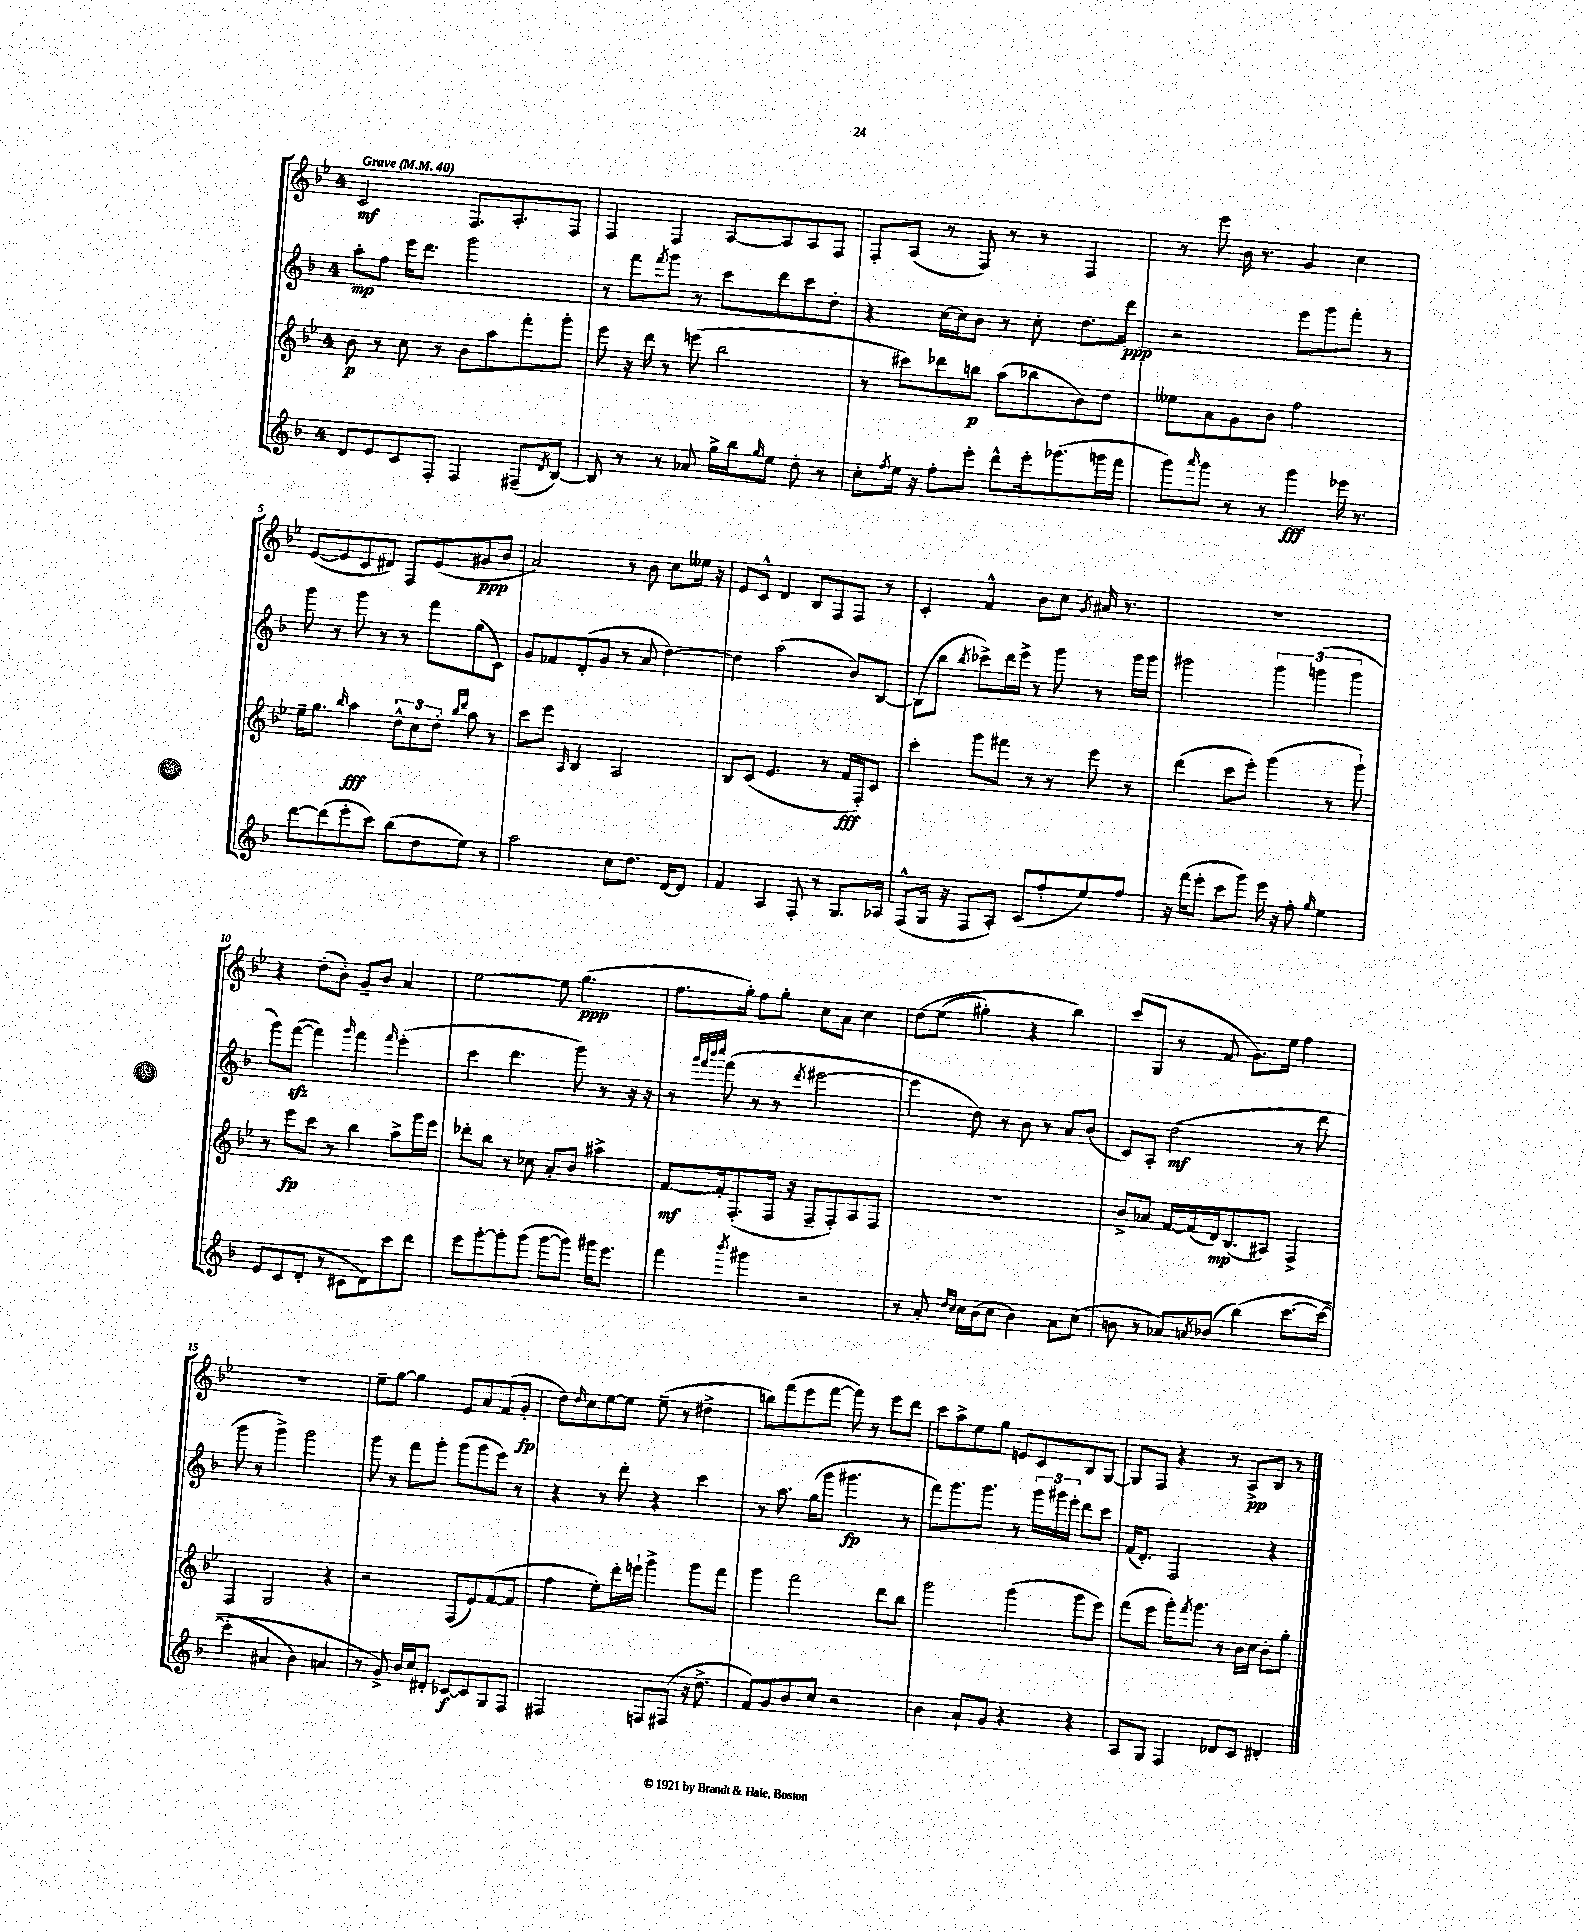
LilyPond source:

<<
\new StaffGroup <<
\new Staff = "s0" {
    \clef treble \key bes \major \once \override Staff.TimeSignature.style = #'single-digit \time 4/4 \tempo "Grave" 4 = 40
    c'2\mf f8. a8.-. f8 |
    f4 f4 a8~ a8 a8 f8 |
    f8-. a8( r8 f8) r8 r8 f4 |
    r8 ees'''8 bes'16 r8. g'4 c''4 |
    ees'8~( ees'8 c'8 dis'8) f8 ees'8( gis'8\ppp bes'8 |
    a'2) r8 bes'8 c''8 eeses''16 r16 |
    ees'8 c'8-^ d'4 bes8 f8 f8 r8 |
    c'4-. f'4-^ bes'8 c''8 \acciaccatura { g'8 } ais'16 r8. |
    R1 |
    r4 d''8-.( bes'8-.) g'8-- bes'8 a'4 |
    ees''2~ ees''8 g''4.\ppp( |
    f''8. g''16-.) f''8 g''8-. c''8 a'8 c''4 |
    d''8\( ees''8( gis''4-.) r4 bes''4\) |
    c'''8( g8 r8 f'8 g'8.) ees''16 f''4 |
    R1 |
    ees''8-- g''8~ g''4 ees'8 a'8 f'8( g'8-.\fp |
    d''8) \grace { d''16 } c''8 ees''8~ ees''8 ees''8--( r8 dis''4-> |
    b''8) f'''8( ees'''8 f'''8~ f'''8) r8 ees'''8 d'''8 |
    c'''8 a''8-> ees''8 g''8 e'8 c'8 bes8 g8~ |
    g8 f8 r4 r8 a8->\pp bes8 r8 \bar "|." |
}
\new Staff = "s1" {
    \clef treble \key f \major \once \override Staff.TimeSignature.style = #'single-digit \time 4/4
    a''8-.\mp f''8 e'''16 d'''8. g'''2 |
    r8 f'''8 \acciaccatura { f'''8 } g'''8 r8 c'''8 d'''8 c'''8 d''8-. |
    r4 c''16~ c''16 bes'8 r8 c''8-. d''8. d'''16\ppp |
    r2 e'''8 g'''8 f'''8-. r8 |
    g'''8 r8 g'''8 r8 r8 f'''8 g''8( c'8) |
    g'8 fes'8 d'8-.( g'8 r8 a'8 d''4~) |
    d''4 a''2( bes'8) bes8~ |
    bes8( bes''8 \acciaccatura { bes''8 } ces'''8->) d'''16 e'''16-> r8 g'''8 r8 g'''16 g'''16 |
    gis'''2 \tuplet 3/2 { gis'''4 g'''4( g'''4 } |
    g'''8) f'''8~\sfz( f'''4) \grace { g'''16 } f'''4 \grace { f'''16 } e'''4-.( |
    c'''4 d'''4. g'''8) r8 r16 r16 |
    r8 \grace { g'''32 f'''32 bes'''32 c''''32 } f'''8( r8 r8 \acciaccatura { d'''8 } eis'''2~ |
    eis'''4 d''8) r8 bes'8 r8 a'8 bes'8( |
    c'8) a8-. d''2\mf( r8 d'''8 |
    g'''8 r8 g'''4->) g'''2 |
    g'''8 r8 f'''8 g'''8-. g'''8( g'''8 e'''8) r8 |
    r4 r8 d'''8-. r4 c'''4 |
    r8 a''8. g''16( g'''8 gis'''4.\fp r8 |
    f'''8) g'''8. g'''8. r8 \tuplet 3/2 { g'''16 gis'''16 e'''16-. } d'''8 c'''8 |
    f'16( d'8.-.) f2 r4 \bar "|." |
}
\new Staff = "s2" {
    \clef treble \key bes \major \once \override Staff.TimeSignature.style = #'single-digit \time 4/4
    bes'8\p r8 c''8 r8 bes'8 a''8 f'''8-. g'''8-. |
    ees'''8 r16 d'''16 r8 e'''8( bes''2 |
    r8 cis'''8) des'''8 b''8\p a''8( bes''8 bes'8) d''8 |
    eeses''8 a'8 g'8 bes'8 f''2 |
    ees''16-- g''8. \grace { bes''16 } a''4\fff \tuplet 3/2 { d''8-^ c''8 d''8-. } \grace { bes''16 d'''16 } a''8 r8 |
    c'''8 ees'''8 \grace { a16 } bes4 a2 |
    bes8 c'8( ees'4. r8 f'16\fff f16-.) c'8 |
    c'''4-. g'''8 fis'''8 r8 r8 ees'''8 r8 |
    d'''4( c'''8 ees'''8-.) g'''4( r8 g'''8-!) |
    r8 ees'''8\fp c'''8 r8 bes''4 a''8-> g'''16 ees'''16 |
    des'''8-. bes''8 r8 ces''8 a'8-. bes'8 ais''4-> |
    f'8~\mf f'16-. f8.-.( f16 r16 f8-- f8-.) a8 f8 |
    R1 |
    bes'8-> aes'8 f'16~ f'16( d'16\mp) bes8.( ais8) f4-> |
    f4 g2 r4 |
    r2 f8( ees'8) f'8~( f'8 |
    f''4 ees''8-.) d'''16-. e'''16-! g'''4-> g'''8 f'''8 |
    g'''4 f'''2 d'''8 bes''8 |
    g'''2 g'''4( g'''8 ees'''8) |
    f'''8( ees'''8 g'''16-.) \acciaccatura { f'''8 } g'''8. r8 bes'16 c''16 bes'8-. g''8-. \bar "|." |
}
\new Staff = "s3" {
    \clef treble \key f \major \once \override Staff.TimeSignature.style = #'single-digit \time 4/4
    d'8 e'8 c'8 f8-. f4 fis8--( \acciaccatura { d'8 } bes8~) |
    bes8 r8 r8 aes'8 g''16-> bes''16 \grace { g''16 } e''8 d''8-. r8 |
    c''8-. \acciaccatura { f''8 } e''16 r16 f''8-. e'''8-. d'''8-^ e'''16-. ges'''8.( g'''16 f'''16 |
    g'''8) \grace { a'''16 } g'''8 r8 r8 g'''4\fff ees'''16 r8. |
    d'''8~ d'''8( e'''8-. c'''8) bes''8( d''8 e''8) r8 |
    a''2 c''8 d''8. d'16~ d'8 |
    f'4 a4 f8-. r8 g8. aes16 |
    f8-^( g16 r16 f8 a8-.) c'8( f''8-. e''8) f''8 |
    r16 f'''16( e'''8-. c'''8 g'''8) e'''16 r16 f''8-. \grace { g''16 } e''4 |
    e'8 c'8( d'8-. r8 cis'8 d'8) c'''8 d'''8 |
    e'''8 g'''8~-. g'''8-. g'''8( g'''8~ g'''8) gis'''16 e'''8. |
    f'''4 \acciaccatura { bes'''8 } gis'''4 r2 |
    r8 a'8-. \grace { d''16 c''16 } c''16 bes'16( c''8 bes'4) a'8 c''8( |
    b'8 r8 aes'8) \acciaccatura { a'8 } bes'8( bes''4)\( c'''8.~ c'''16~( |
    c'''4-. ais'4 bes'4) a'4 |
    r8 g'8->\) bes'16 c''16 dis'8-. ces'8~\f ces'8 g8 f8 |
    fis2 f8 fis8( r16 d''8.-> |
    f'8) g'8 bes'8 c''8 r2 |
    bes'4 a'8-! g'8 r4 r4 |
    a8 g8 f4 des'8 c'8 dis'4-. \bar "|." |
}
>>
>>
